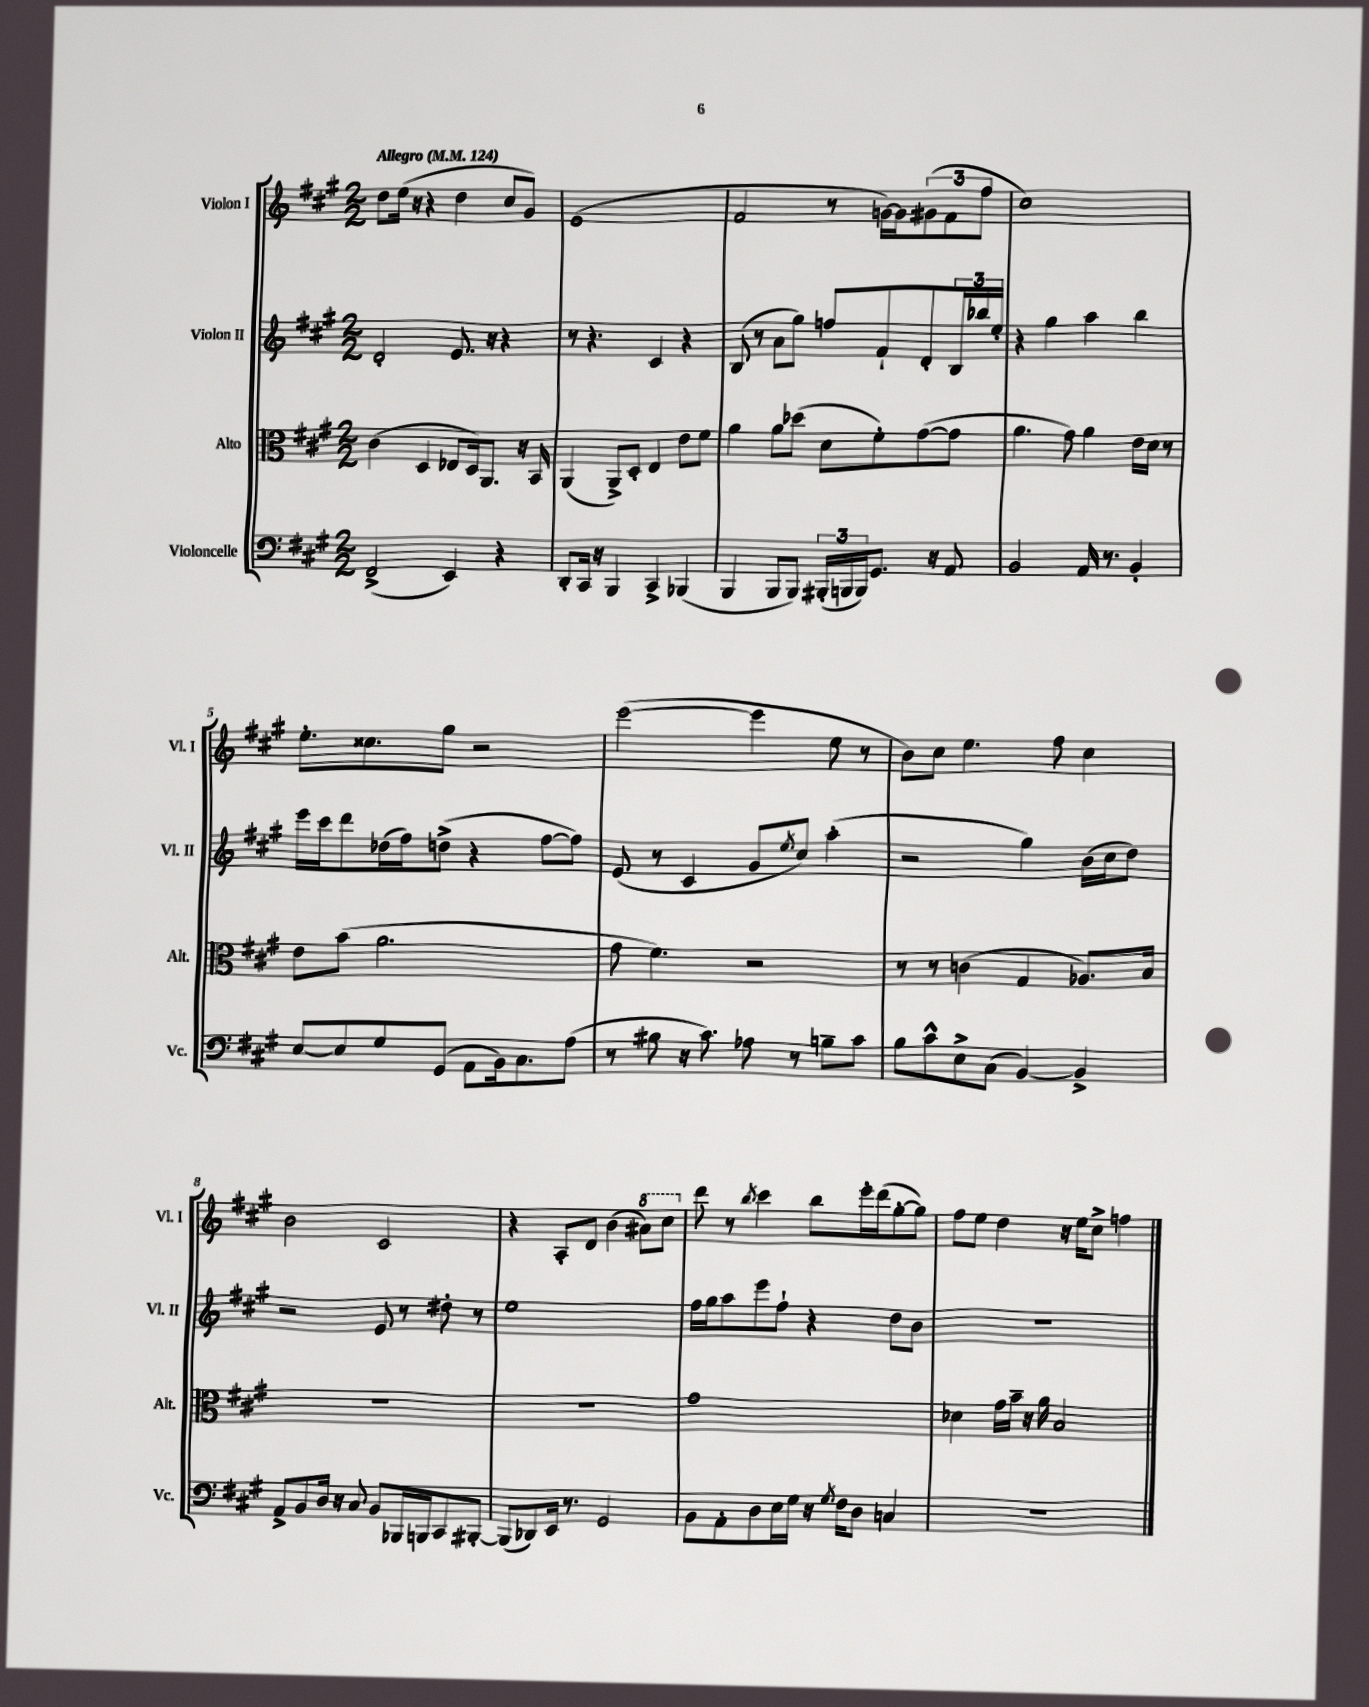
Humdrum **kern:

**kern	**kern	**kern	**kern
*part4	*part3	*part2	*part1
*staff4	*staff3	*staff2	*staff1
*I"Violoncelle	*I"Alto	*I"Violon II	*I"Violon I
*I'Vc.	*I'Alt.	*I'Vl. II	*I'Vl. I
*clefF4	*clefC3	*clefG2	*clefG2
*k[f#c#g#]	*k[f#c#g#]	*k[f#c#g#]	*k[f#c#g#]
*M2/2	*M2/2	*M2/2	*M2/2
*MM124	*MM124	*MM124	*MM124
=1	=1	=1	=1
!	!	!	!LO:TX:a:B:t=Allegro
(2FF#^/	(4c#\	2d'/	8dd\L
.	.	.	(16ee\Jk
.	.	.	16r
.	4D/	.	4r
4EE/)	8E-X/L	8.e/	4dd\
.	16D/k)	.	.
.	8.AA/J	16r	.
4r	.	4r	8cc#/L
.	16r	.	8g#/J)
.	16BB/	.	.
=2	=2	=2	=2
8DD'/L	(4AA/	8r	(1e
16CC#/Jk	.	4.r	.
16r	.	.	.
4BBB/	8AA^/L)	.	.
.	8D'/J	.	.
4CC#^/	4E/	4c#/	.
(4BBB-X/	8e\L	4r	.
.	8f#\J	.	.
=3	=3	=3	=3
4BBB/	4a\	(8B/	2f#/
.	.	8r	.
8BBB/L	8a\L	8a\L	.
8BBB/J)	(8dd-X\J	8gg#\J)	.
(24BBB#X'/LL	8d\L	8ffn/L	8r
24BBBn/	.	.	.
24BBB/J)	.	.	.
8.GG#/J	8f#'\)	8f#`/	[16gn\LL)
.	.	.	16g\J]
.	([8g#\	8d'/	(12g#X\
16r	.	.	.
.	.	.	12f#\
8AA/	8g#\J]	24B/L	.
.	.	24bb-X/	12ff#\J
.	.	24ee'/JJ	.
=4	=4	=4	=4
2BB/	4.a\	4r	1cc#)
.	.	4gg#\	.
.	8g#\)	.	.
16AA/	4a\	4aa\	.
8.r	.	.	.
4BB'/	16e\LL	4bb\	.
.	16d\JJ	.	.
.	8r	.	.
!!LO:LB:g=z
=5	=5	=5	=5
[8E/L	8e\L	16eee\LL	8.ee'\L
.	.	16ccc#\J	.
8E/]	(8b\J	8ddd\	.
.	.	.	8.cc##X\
8G#/	2.a\	(16dd-X\L	.
.	.	16ff#\J)	.
(8GG#/J	.	(8ddn^\J	8gg#\J
8AA\L	.	4r	2r
16BB\k)	.	.	.
8.C#\	.	.	.
.	.	[8ff#\L	.
(8A\J	.	8ff#\J])	.
=6	=6	=6	=6
8r	8g#\	(8e/	([2eee\
8B#X\	4.f#\)	8r	.
16r	.	4c#/	.
8.c#\)	.	.	.
8A-X\	2r	8g#/L	4eee\]
.	.	8qee/	.
8r	.	8cc#/J)	.
8Bn~\L	.	(4aa'\	8ee\
8c#\J	.	.	8r
=7	=7	=7	=7
8B\L	8r	2r	8b\L)
8c#^^\	8r	.	8cc#\J
8E^\	(4cn\	.	4.ee\
(8C#\J	.	.	.
[4BB/)	4G#/	4gg#\)	.
.	.	.	8ff#\
4BB^/]	8.A-X/L)	(16b\LL	4cc#\
.	.	16cc#\J	.
.	.	8dd\J)	.
.	16B/Jk	.	.
!!LO:LB:g=z
=8	=8	=8	=8
8AA^/L	1r	2r	2b\
8BB/	.	.	.
16D/Jk	.	.	.
16r	.	.	.
8C#/	.	.	.
8BB/L	.	8e/	2c#/
16BBB-X/L	.	8r	.
16BBBn/J	.	.	.
8CC#/	.	8dd#X'\	.
[8BBB#X'/J	.	8r	.
=9	=9	=9	=9
(8BBB#/L]	1r	1ee	4r
8DD-X/)	.	.	.
16EE/Jk	.	.	8A'/L
8.r	.	.	.
.	.	.	8d/J
2GG#/	.	.	(4b\
*	*	*	*8va
.	.	.	8aa#X\L)
.	.	.	8ccc#\J
=10	=10	=10	=10
*	*	*	*X8va
8BB\L	1g#	16ff#\LL	8ddd\
.	.	16gg#\J	.
8AA'\	.	8aa\	8r
.	.	.	8qbb/
8D\	.	8eee\	4ccc#\
16E\L	.	8ff#`\J	.
16G#\JJ	.	.	.
16r	.	4r	8bb\L
8qG#/	.	.	.
16F#\KL	.	.	.
8D\J	.	.	16eee'\L
.	.	.	(16ddd\J
4Cn/	.	8dd\L	[8gg#'\
.	.	8b\J	8gg#\J])
=11	=11	=11	=11
1r	4d-X\	1r	8ff#\L
.	.	.	8ee\J
.	16g#\LL	.	4dd\
.	16b~\JJ	.	.
.	16r	.	.
.	16a\	.	.
.	2B/	.	16r
.	.	.	16ee\KL
.	.	.	8cc#^\J
.	.	.	4ffn\
==	==	==	==
*-	*-	*-	*-
